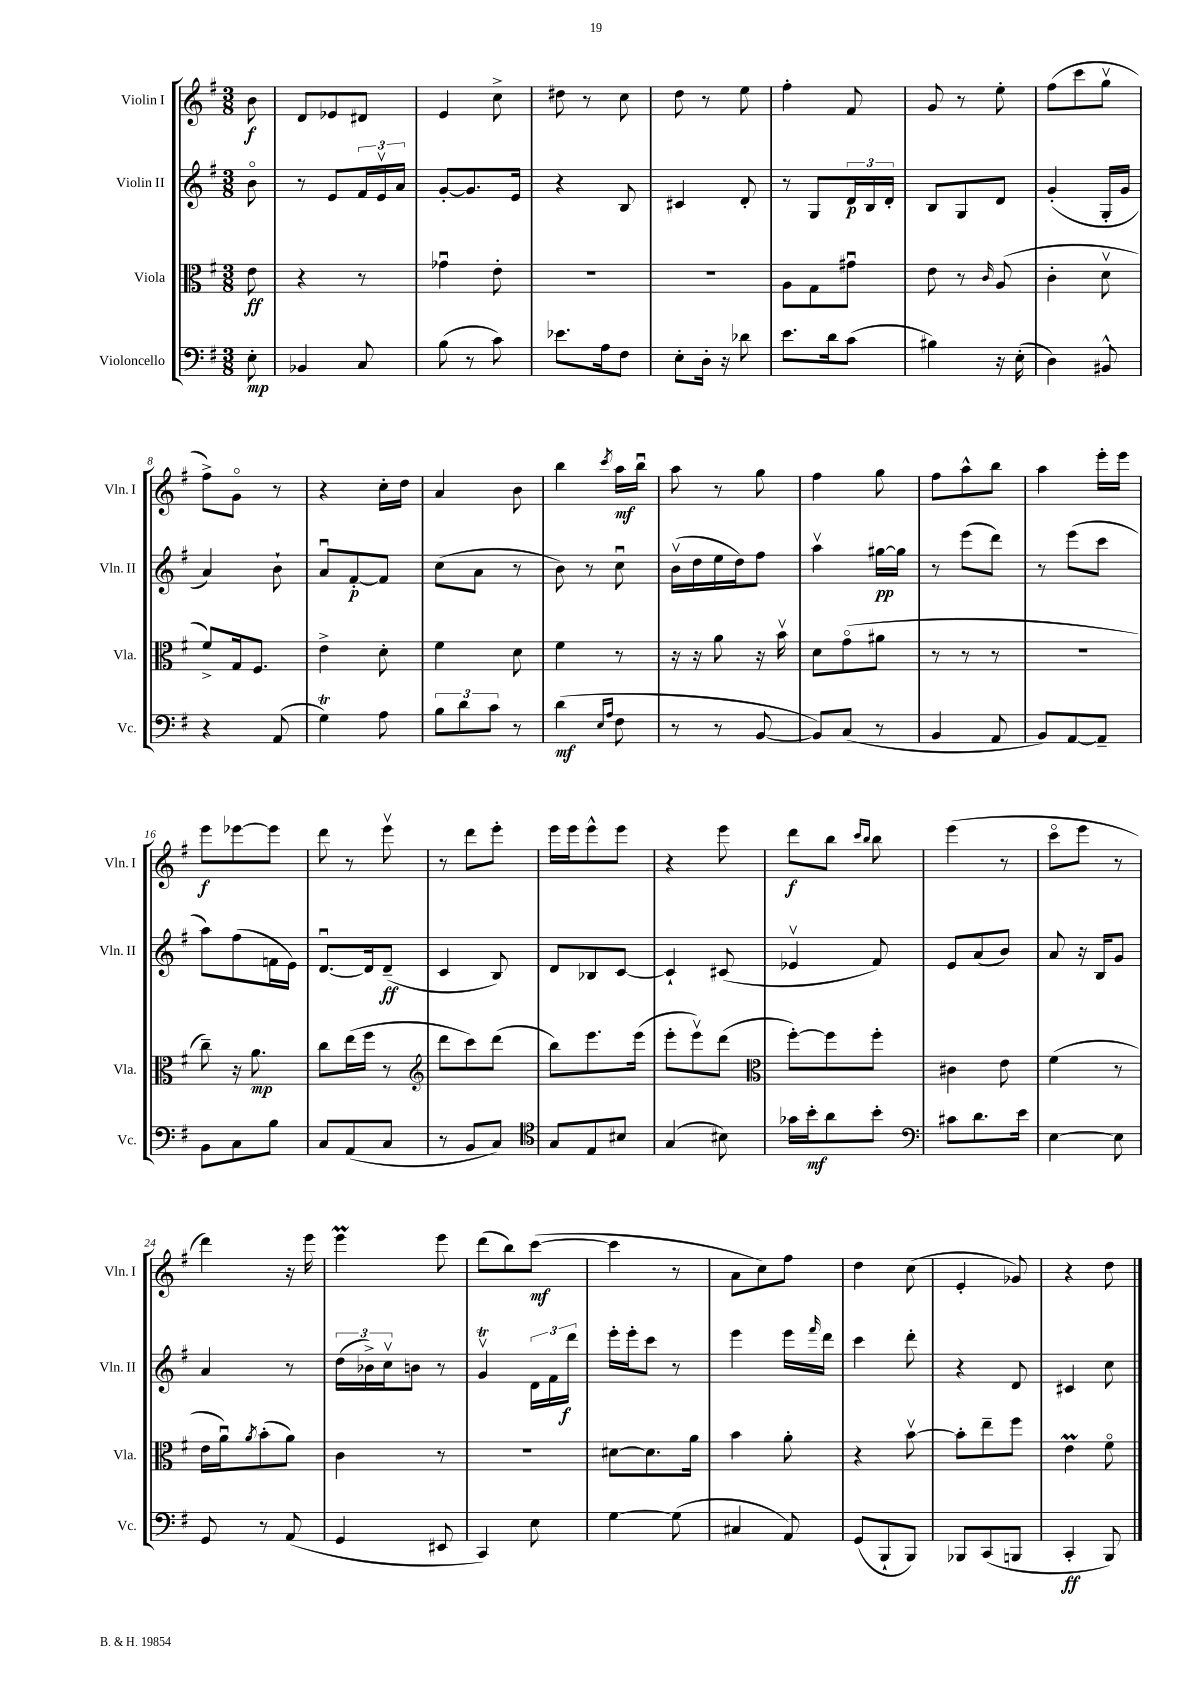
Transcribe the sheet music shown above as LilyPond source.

<<
\new StaffGroup <<
\new Staff = "s0" \with { instrumentName = "Violin I" shortInstrumentName = "Vln. I" } {
    \clef treble \key g \major \numericTimeSignature \time 3/8 \partial 8
    b'8\f |
    d'8 ees'8 dis'8 |
    e'4 c''8-> |
    dis''8 r8 c''8 |
    d''8 r8 e''8 |
    fis''4-. fis'8 |
    g'8 r8 e''8-. |
    fis''8( c'''8 g''8\upbow |
    fis''8->) g'8\flageolet r8 |
    r4 c''16-. d''16 |
    a'4 b'8 |
    b''4 \acciaccatura { c'''8 } a''16\mf b''16\downbow |
    a''8 r8 g''8 |
    fis''4 g''8 |
    fis''8 a''8-^ b''8 |
    a''4 e'''16-. e'''16 |
    e'''8\f ees'''8~ ees'''8 |
    d'''8 r8 e'''8\upbow |
    r8 d'''8 e'''8-. |
    e'''16 e'''16 e'''8-^ e'''8 |
    r4 e'''8 |
    d'''8\f b''8 \grace { c'''16 b''16 } b''8 |
    e'''4( r8 |
    c'''8\flageolet e'''8 r8 |
    d'''4) r16 e'''16 |
    e'''4\prall e'''8 |
    d'''8( b''8) c'''8~\mf( |
    c'''4 r8 |
    a'8 c''8) fis''8 |
    d''4 c''8( |
    e'4-. ges'8) |
    r4 d''8 \bar "|." |
}
\new Staff = "s1" \with { instrumentName = "Violin II" shortInstrumentName = "Vln. II" } {
    \clef treble \key g \major \numericTimeSignature \time 3/8 \partial 8
    b'8\flageolet |
    r8 e'8 \tuplet 3/2 { fis'16 e'16\upbow a'16 } |
    g'8~-. g'8. e'16 |
    r4 b8 |
    cis'4 d'8-. |
    r8 g8 \tuplet 3/2 { d'16\p b16 d'16-. } |
    b8 g8 d'8 |
    g'4-.( g16-. g'16 |
    a'4) b'8-! |
    a'8\downbow fis'8~-.\p fis'8 |
    c''8( a'8 r8 |
    b'8) r8 c''8\downbow |
    b'16\upbow( d''16 e''16 d''16) fis''8 |
    a''4\upbow gis''16~\pp gis''16 |
    r8 e'''8( d'''8) |
    r8 e'''8( c'''8 |
    a''8) fis''8( f'16 e'16) |
    d'8.~\downbow d'16 d'8--\ff( |
    c'4 b8) |
    d'8 bes8 c'8~ |
    c'4-! cis'8( |
    ees'4\upbow fis'8) |
    e'8 a'8( b'8) |
    a'8 r16 b16 g'8 |
    a'4 r8 |
    \tuplet 3/2 { d''16( bes'16->) c''16\upbow } b'8 r8 |
    g'4\upbow\trill \tuplet 3/2 { d'16 fis'16 d'''16\f } |
    e'''16-. e'''16-. c'''8 r8 |
    e'''4 e'''16 \grace { fis'''16 } d'''16 |
    c'''4 d'''8-. |
    r4 d'8 |
    cis'4 c''8 \bar "|." |
}
\new Staff = "s2" \with { instrumentName = "Viola" shortInstrumentName = "Vla." } {
    \clef alto \key g \major \numericTimeSignature \time 3/8 \partial 8
    e'8\ff |
    r4 r8 |
    ges'4\downbow e'8-. |
    R4. |
    R4. |
    a8 g8 gis'8\downbow |
    e'8 r8 \grace { c'16 } a8( |
    c'4-. d'8\upbow |
    fis'8->) g16 fis8. |
    e'4-> d'8-. |
    fis'4 d'8 |
    fis'4 r8 |
    r16 r16 a'8 r16 b'16\upbow |
    d'8 g'8\flageolet( ais'8 |
    r8 r8 r8 |
    R4. |
    c''8--) r16 a'8.\mp |
    c''8 e''16( fis''16 r8 |
    \clef treble d'''8 c'''8) d'''8( |
    b''8) e'''8. e'''16( |
    e'''8-. e'''8\upbow) d'''8( |
    \clef alto fis''8~-.) fis''8 fis''8-. |
    cis'4 e'8 |
    fis'4( r8 |
    e'16 a'16\downbow) \acciaccatura { a'8 } b'8-.( a'8) |
    c'4 r8 |
    R4. |
    dis'8~ dis'8. a'16 |
    b'4 a'8-. |
    r4 b'8~\upbow |
    b'8-. e''8-- fis''8 |
    e'4\prall fis'8\flageolet \bar "|." |
}
\new Staff = "s3" \with { instrumentName = "Violoncello" shortInstrumentName = "Vc." } {
    \clef bass \key g \major \numericTimeSignature \time 3/8 \partial 8
    e8-.\mp |
    bes,4 c8 |
    b8( r8 c'8) |
    ees'8. a16 fis8 |
    e8-. d16-. r16 des'8 |
    e'8. d'16 c'8( |
    bis4) r16 e16-.( |
    d4) bis,8-^ |
    r4 a,8( |
    g4\trill) a8 |
    \tuplet 3/2 { b8 d'8 c'8 } r8 |
    d'4\mf( \grace { e16 a16 } fis8 |
    r8 r8 b,8~ |
    b,8) c8( r8 |
    b,4 a,8 |
    b,8) a,8~ a,8-- |
    b,8 c8 b8 |
    c8 a,8( c8 |
    r8 b,8 c8) |
    \clef tenor g8 e8 bis8 |
    g4( bis8) |
    ges'16 b'16-.\mf a'8 b'8-. |
    \clef bass cis'8 d'8. e'16 |
    e4~ e8 |
    g,8 r8 a,8( |
    g,4 eis,8 |
    c,4) e8 |
    g4~ g8( |
    cis4 a,8) |
    g,8( b,,8-! b,,8) |
    bes,,8 c,8( b,,8 |
    c,4-.\ff b,,8) \bar "|." |
}
>>
>>
